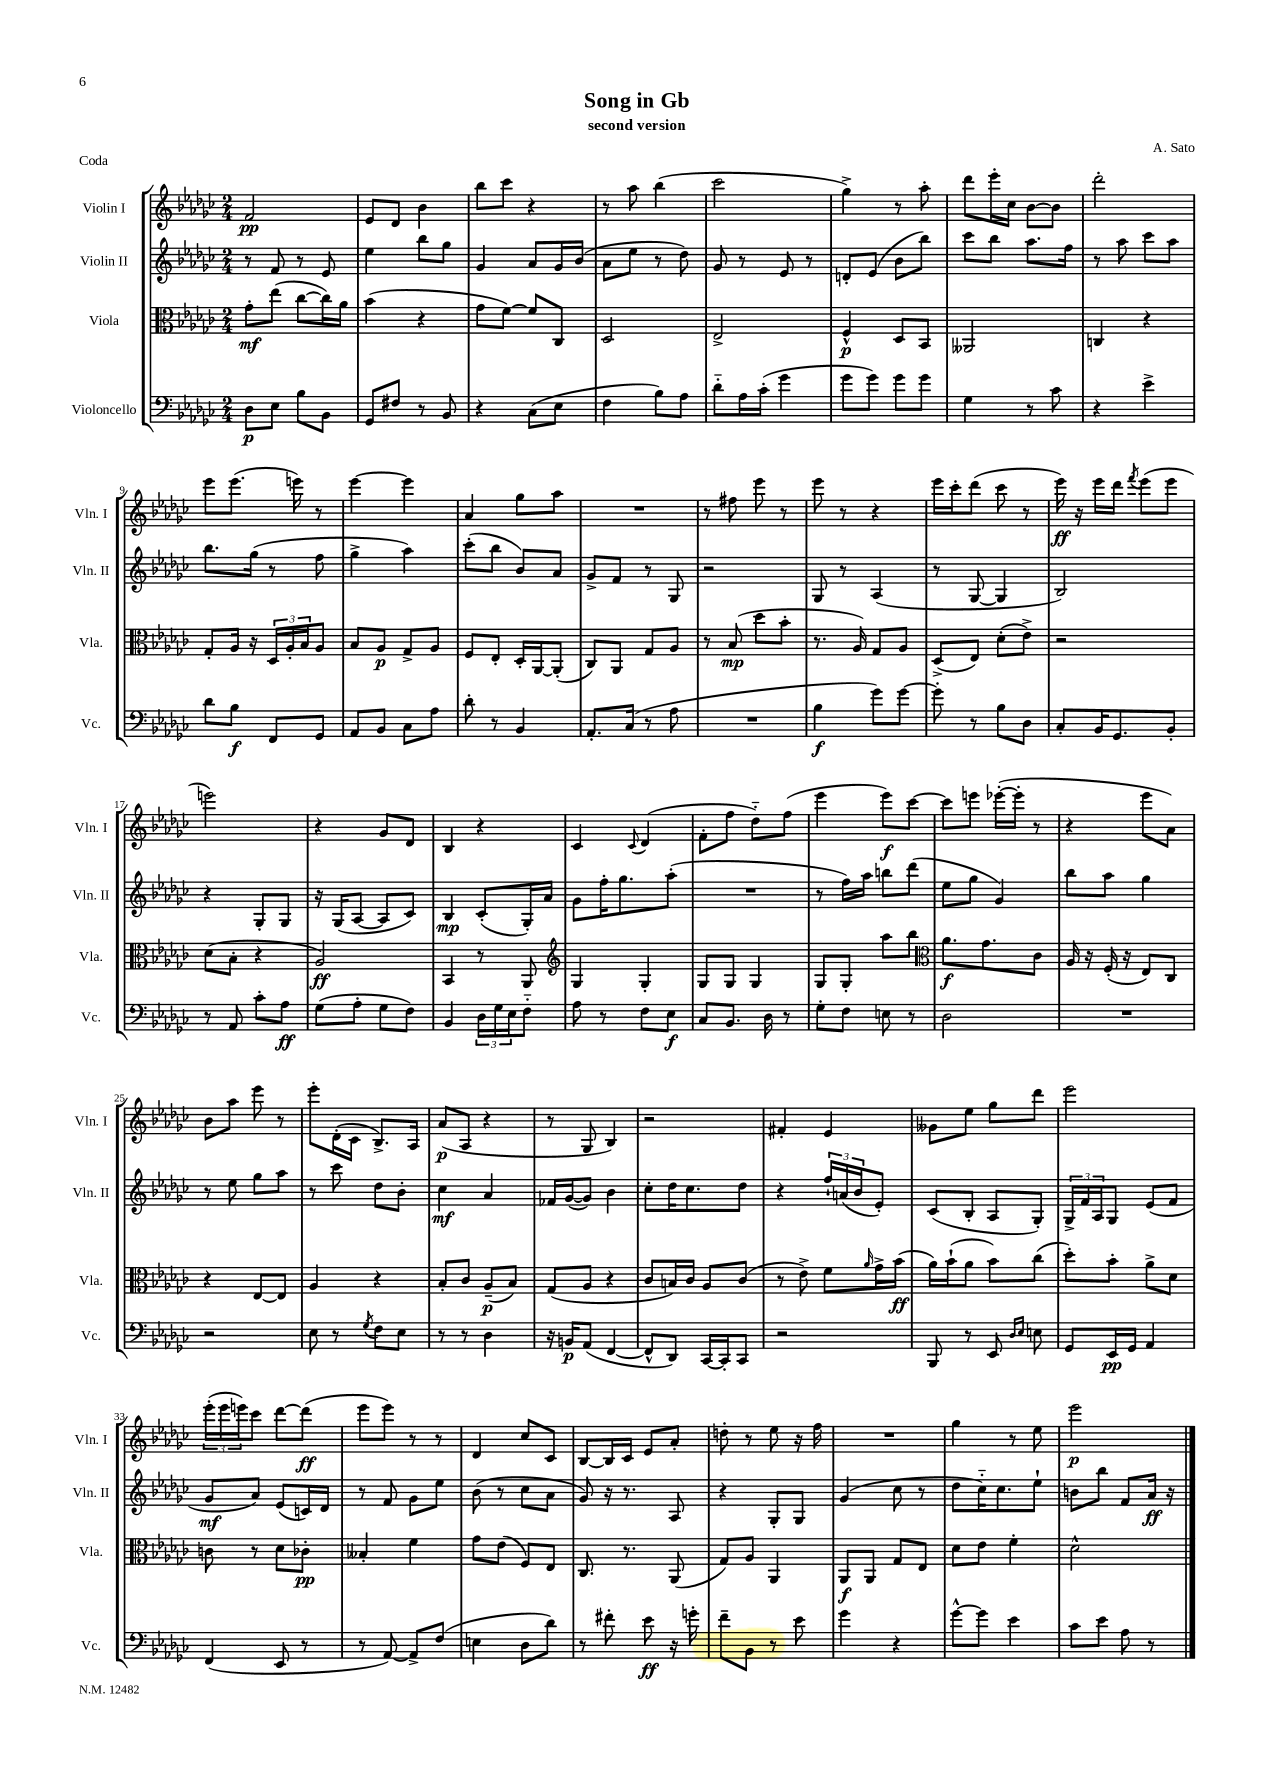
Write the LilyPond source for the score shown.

\header { title = "Song in Gb" composer = "A. Sato" subtitle = "second version" piece = "Coda" }
<<
\new StaffGroup <<
\new Staff = "s0" \with { instrumentName = "Violin I" shortInstrumentName = "Vln. I" } {
    \clef treble \key ges \major \numericTimeSignature \time 2/4
    f'2\pp |
    ees'8 des'8 bes'4 |
    bes''8 ces'''8 r4 |
    r8 aes''8 bes''4( |
    ces'''2 |
    ges''4->) r8 aes''8-. |
    des'''8 ees'''16-. ces''16 bes'8~ bes'8 |
    des'''2-. |
    ees'''8 ees'''8.( e'''16) r8 |
    ees'''4~ ees'''4 |
    aes'4 ges''8 aes''8 |
    R2 |
    r8 fis''8 ees'''8 r8 |
    ees'''8 r8 r4 |
    ees'''16 ces'''16-. des'''8( ces'''8 r8 |
    ees'''16\ff) r16 ees'''16 des'''16 \acciaccatura { f'''8 } ees'''8( ees'''8 |
    e'''2) |
    r4 ges'8 des'8 |
    bes4 r4 |
    ces'4 \appoggiatura { ces'8 } des'4( |
    f'8-. f''8 des''8-_) f''8( |
    ees'''4 ees'''8\f) ces'''8~ |
    ces'''8 e'''8 ees'''16~-.( ees'''16-. r8 |
    r4 ees'''8 aes'8) |
    bes'8 aes''8 ees'''8 r8 |
    ees'''8-. des'16-.( ces'16 bes8.->) aes16 |
    aes'8\p( aes8 r4 |
    r8 ges8 bes4) |
    r2 |
    fis'4-. ees'4 |
    geses'8 ees''8 ges''8 des'''8 |
    ees'''2 |
    \tuplet 3/2 { ees'''16-.( ees'''16 e'''16) } ces'''8 des'''8~ des'''8\ff( |
    ees'''8 ees'''8) r8 r8 |
    des'4 ces''8 ces'8 |
    bes8~ bes16 ces'16 ees'8 aes'8-. |
    d''8-. r8 ees''8 r16 f''16 |
    R2 |
    ges''4 r8 ees''8 |
    ees'''2\p \bar "|." |
}
\new Staff = "s1" \with { instrumentName = "Violin II" shortInstrumentName = "Vln. II" } {
    \clef treble \key ges \major \numericTimeSignature \time 2/4
    r8 f'8 r8 ees'8 |
    ees''4 bes''8 ges''8 |
    ges'4 aes'8 ges'16 bes'16( |
    aes'8 ees''8 r8 des''8) |
    ges'8 r8 ees'8 r8 |
    d'8-. ees'8( bes'8 bes''8) |
    ces'''8 bes''8 aes''8. f''16 |
    r8 aes''8 ces'''8 aes''8 |
    bes''8. ges''16( r8 f''8 |
    ges''4-> aes''4) |
    ces'''8-.( bes''8 bes'8) aes'8 |
    ges'8-> f'8 r8 ges8 |
    r2 |
    ges8 r8 aes4( |
    r8 ges8~ ges4 |
    bes2) |
    r4 ges8-. ges8 |
    r16 ges16( aes8~ aes8 ces'8) |
    bes4\mp ces'8-.( ges16-.) aes'16 |
    ges'8 f''16-. ges''8. aes''8-.( |
    R2 |
    r8 f''16) aes''16 b''8 des'''8( |
    ees''8 ges''8 ges'4) |
    bes''8 aes''8 ges''4 |
    r8 ees''8 ges''8 aes''8 |
    r8 ces'''8 des''8 bes'8-. |
    ces''4\mf aes'4 |
    fes'16 ges'16~( ges'8) bes'4 |
    ces''8-. des''16 ces''8. des''8 |
    r4 \tuplet 3/2 { f''16-! a'16( bes'16 } ees'8-.) |
    ces'8( bes8-. aes8 ges8-.) |
    \tuplet 3/2 { ges16-> f'16 aes16 } ges8 ees'8( f'8 |
    ges'8\mf aes'8) ees'8( c'16) des'16 |
    r8 f'8 ges'8 ees''8 |
    bes'8( r8 ces''8 aes'8 |
    ges'8) r16 r8. aes8 |
    r4 ges8-. ges8 |
    ges'4( ces''8 r8 |
    des''8 ces''16-_) ces''8. ees''8-! |
    b'8 bes''8 f'8 aes'16\ff r16 \bar "|." |
}
\new Staff = "s2" \with { instrumentName = "Viola" shortInstrumentName = "Vla." } {
    \clef alto \key ges \major \numericTimeSignature \time 2/4
    ges'8-.\mf ees''8( ces''8~ ces''16) aes'16 |
    bes'4( r4 |
    ges'8 f'8~) f'8 ces8 |
    des2 |
    ees2-> |
    f4-^\p des8 bes,8 |
    aeses,2 |
    c4 r4 |
    ges8-. aes16 r16 \tuplet 3/2 { des16 aes16-. bes16 } aes8 |
    bes8 aes8\p ges8-> aes8 |
    f8 ees8-. des16-. aes,16~ aes,8-.( |
    ces8) aes,8 ges8 aes8 |
    r8 bes8\mp( des''8 bes'8-. |
    r8. aes16) ges8 aes8 |
    des8->( ees8) des'8-.( ees'8->) |
    r2 |
    des'8( bes8-. r4 |
    aes2\ff) |
    bes,4 r8 aes,8 |
    \clef treble ges4 ges4-. |
    ges8 ges8 ges4 |
    ges8 ges8-. aes''8 bes''8 |
    \clef alto aes'8.\f ges'8. ces'8 |
    aes16 r16 f16-.( r16 ees8) ces8 |
    r4 ees8~ ees8 |
    aes4 r4 |
    bes8-. ces'8 aes8--\p( bes8) |
    ges8( aes8 r4 |
    ces'8 b16) ces'16 aes8 ces'8( |
    r8 ees'8->) f'8 \grace { aes'16 } ges'16-> bes'16\ff( |
    aes'16) bes'16-!( aes'8 bes'8) ces''8( |
    des''8-.) bes'8-. aes'8-> des'8 |
    c'8 r8 des'8 ces'8-.\pp |
    beses4-. f'4 |
    ges'8 ees'8( f8) ees8 |
    ces8. r8. aes,8( |
    ges8) aes8 aes,4 |
    aes,8\f aes,8 ges8 ees8 |
    des'8 ees'8 f'4-. |
    des'2-^ \bar "|." |
}
\new Staff = "s3" \with { instrumentName = "Violoncello" shortInstrumentName = "Vc." } {
    \clef bass \key ges \major \numericTimeSignature \time 2/4
    des8\p ees8 bes8 bes,8 |
    ges,8 fis8 r8 bes,8 |
    r4 ces8( ees8 |
    f4 bes8) aes8 |
    des'8-_ aes16 ces'16-.( ges'4 |
    ges'8 ges'8) ges'8 ges'8 |
    ges4 r8 ces'8 |
    r4 ees'4-> |
    des'8 bes8\f f,8 ges,8 |
    aes,8 bes,8 ces8 aes8 |
    des'8-. r8 bes,4 |
    aes,8.-. ces16( r8 aes8 |
    R2 |
    bes4\f ges'8) ges'8~ |
    ges'8-. r8 bes8 des8 |
    ces8-. bes,16 ges,8. bes,8-. |
    r8 aes,8 ces'8-. aes8\ff |
    ges8( aes8-. ges8 f8) |
    bes,4 \tuplet 3/2 { des16 ges16 ees16 } f8-_ |
    aes8 r8 f8 ees8\f |
    ces8 bes,8. des16 r8 |
    ges8-. f8 e8 r8 |
    des2 |
    R2 |
    r2 |
    ees8 r8 \acciaccatura { ges8 } f8 ees8 |
    r8 r8 des4 |
    r16 b,16\p aes,8( f,4~ |
    f,8-^ des,8) ces,16~ ces,16-. ces,8 |
    r2 |
    bes,,8 r8 ees,8 \grace { des16 ees16 } e8 |
    ges,8 ees,16\pp ges,16 aes,4 |
    f,4( ees,8 r8 |
    r8 aes,8~) aes,8-> f8( |
    e4 des8 des'8) |
    r8 fis'8-. ees'8\ff r16 g'16-. |
    f'8-- bes,8 r8 ees'8 |
    ges'4 r4 |
    ges'8~-^ ges'8 ees'4 |
    ces'8 ees'8 aes8 r8 \bar "|." |
}
>>
>>
